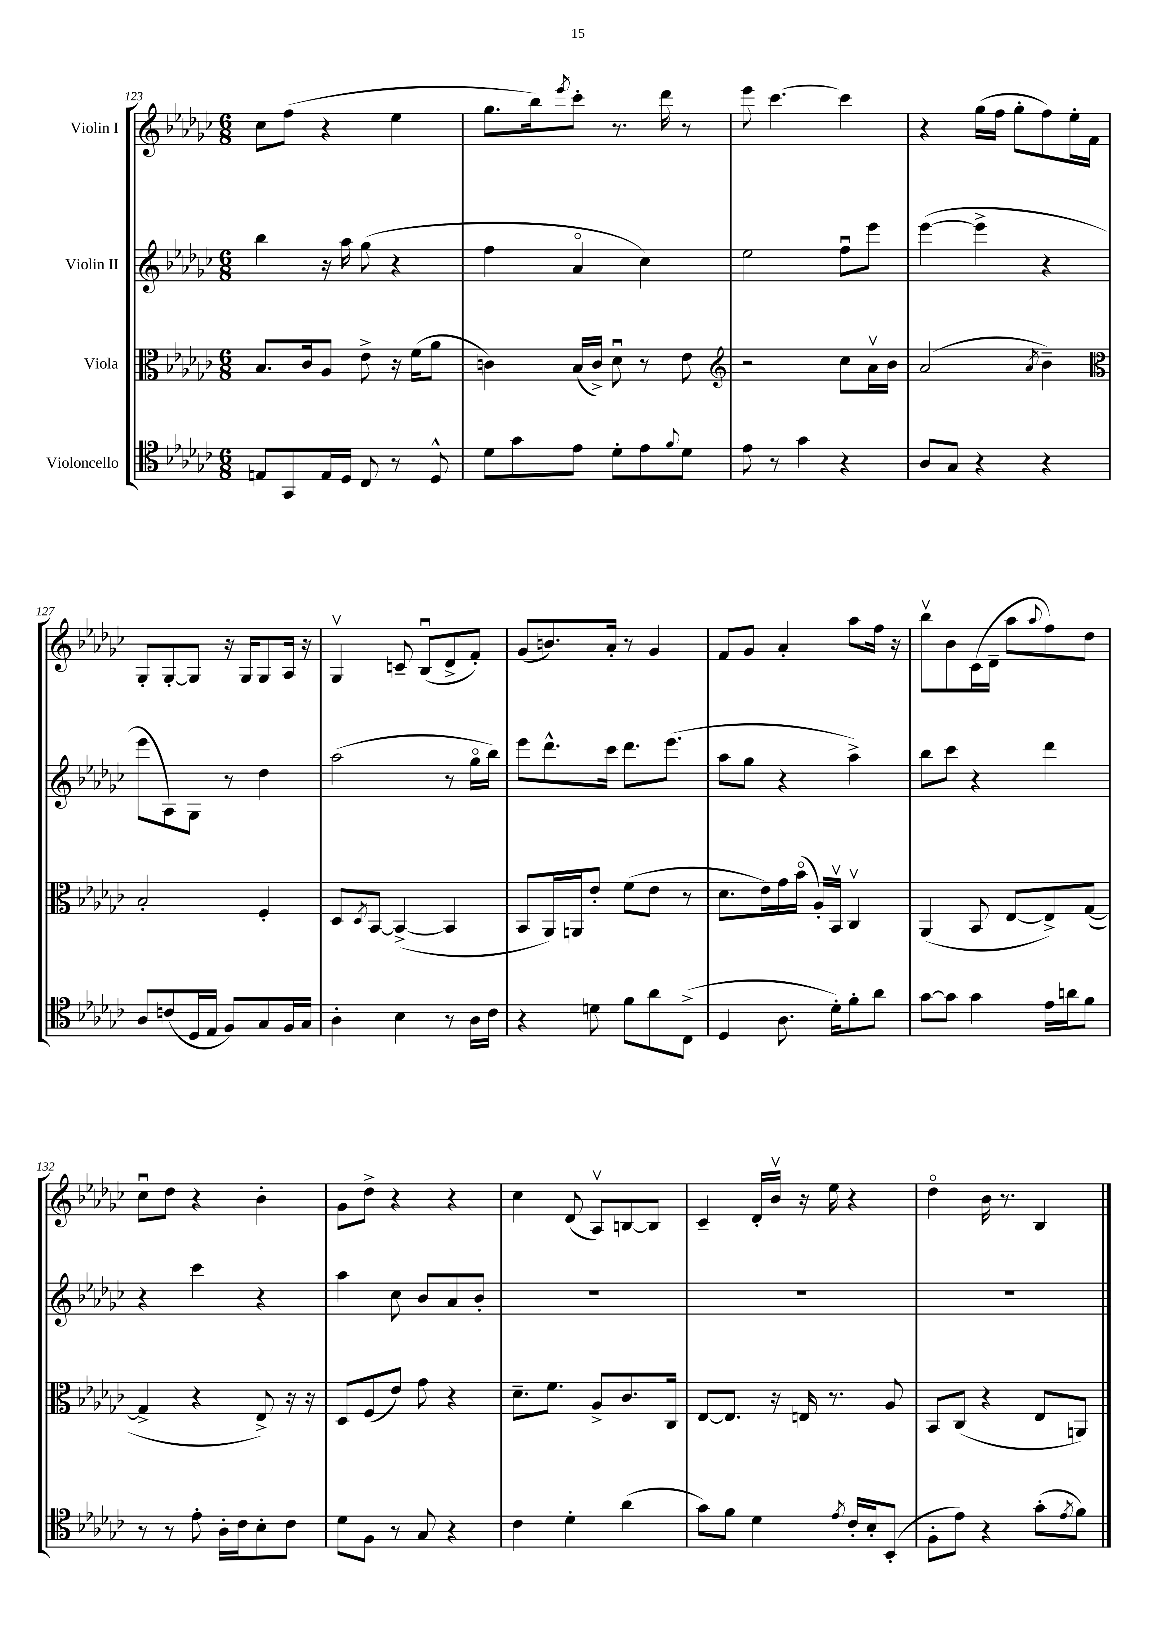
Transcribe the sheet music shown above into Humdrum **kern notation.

**kern	**kern	**kern	**kern
*part4	*part3	*part2	*part1
*staff4	*staff3	*staff2	*staff1
*I"Violoncello	*I"Viola	*I"Violin II	*I"Violin I
*clefC4	*clefC3	*clefG2	*clefG2
*k[b-e-a-d-g-c-]	*k[b-e-a-d-g-c-]	*k[b-e-a-d-g-c-]	*k[b-e-a-d-g-c-]
*M6/8	*M6/8	*M6/8	*M6/8
=123	=123	=123	=123
8En/L	8.B-/L	4bb-\	8cc-\L
8GG-/	.	.	(8ff\J
.	16c-/k	.	.
16E/L	8A-/J	16r	4r
16D-/JJ	.	16aa-\	.
8C-/	8e-^\	(8gg-\	.
8r	16r	4r	4ee-\
.	(16f\KL	.	.
8D-^^/	8a-\J	.	.
=124	=124	=124	=124
8d-\L	4cn\)	4ff\	8.gg-\L
8g-\	.	.	.
.	.	.	16bb-\k)
.	.	.	8qeee-/
8e-\J	(16B-/LL	4a-/	8ccc-'\J
.	16c^/JJ)	.	.
8d-'\L	8d-u\	.	8.r
8e-\	8r	4cc-\)	.
.	.	.	16ddd-\
8qqf/	.	.	.
8d-\J	8e-\	.	8r
=125	=125	=125	=125
*	*clefG2	*	*
8e-\	2r	2ee-\	8eee-\
8r	.	.	[4.ccc-\
4g-\	.	.	.
4r	8cc-\L	8ffu\L	4ccc-\]
.	16a-v\L	8eee-\J	.
.	16b-\JJ	.	.
=126	=126	=126	=126
8A-/L	(2a-/	([4eee-\	4r
8G-/J	.	.	.
4r	.	4eee-^\]	(16gg-\LL
.	.	.	16ff\JJ
.	.	.	8gg-'\L
.	8qa-/	.	.
4r	4b-~\)	4r	8ff\)
.	.	.	16ee-'\L
.	.	.	16f\JJ
!!LO:LB:g=z
=127	=127	=127	=127
*	*clefC3	*	*
8A-/L	2B-'/	8eee-\L	8G-'/L
(8cn/	.	8A-\)	[8G-'/
16D-/L	.	8G-\J	8G-/J]
16E-/JJ	.	.	.
8F/L)	.	8r	16r
.	.	.	16G-/KL
8G-/	4F'/	4dd-\	8G-/
16F/L	.	.	16A-/Jk
16G-/JJ	.	.	16r
=128	=128	=128	=128
4A-'\	8D-/L	(2aa-\	4G-v/
.	8qD-/	.	.
.	[8BB-/J	.	.
4B-\	(4BB-^/_	.	8cn~/
.	.	.	(8B-u/L
8r	4BB-/]	8r	8d-^/
16A-\LL	.	16gg-\LL	8f'/J)
16c-\JJ	.	16bb-\JJ)	.
=129	=129	=129	=129
4r	8BB-/L	8eee-\L	(8g-/L
.	16AA-/L)	8.ddd-^^\	8.bn/)
.	16AAn/J	.	.
8dn\	8e-'/J	.	.
.	.	16ccc-\Jk	16a-'/Jk
8f\L	(8f\L	8.ddd-\L	8r
8a-\	8e-\J	.	4g-/
.	.	(8.eee-\J	.
(8C-^\J	8r	.	.
=130	=130	=130	=130
4D-/	8.d-\L	8aa-\L	8f/L
.	.	8gg-\J	8g-/J
.	16e-\L)	.	.
8.A-\	16g-\	4r	4a-'/
.	(16b-\JJ	.	.
.	16A-'/LL)	.	.
16d-'\KL)	16BB-v/JJ	.	.
8f'\	4C-v/	4aa-^\)	8aa-\L
8a-\J	.	.	16ff\Jk
.	.	.	16r
=131	=131	=131	=131
[8g-\L	(4AA-/	8bb-\L	8bb-v\L
8g-\J]	.	8ccc-\J	8b-\
4g-\	8BB-/	4r	(16c-\L
.	.	.	16d-~\JJ
.	[8E-/L	.	8aa-\L
.	.	.	8qqaa-/
16e-\LL	8E-^/])	4ddd-\	8ff\)
16an\J	.	.	.
8f\J	([8G-/J	.	8dd-\J
!!LO:LB:g=z
=132	=132	=132	=132
8r	4G-^/]	4r	8cc-u\L
8r	.	.	8dd-\J
8e-'\	4r	4ccc-\	4r
16A-'\LL	.	.	.
16c-\J	.	.	.
8B-'\	8E-^/)	4r	4b-'\
8c-\J	16r	.	.
.	16r	.	.
=133	=133	=133	=133
8d-\L	8D-/L	4aa-\	8g-\L
8F\J	(8F/	.	8dd-^\J
8r	8e-/J)	8cc-\	4r
8G-/	8g-\	8b-/L	.
4r	4r	8a-/	4r
.	.	8b-'/J	.
=134	=134	=134	=134
4c-\	8.d-~\L	2.r	4cc-\
.	8.f\J	.	.
4d-'\	.	.	(8d-/
.	8A-^/L	.	8A-v/L)
(4a-\	8.c-/	.	[8Bn/
.	.	.	8B/J]
.	16C-/Jk	.	.
=135	=135	=135	=135
8g-\L)	[8E-/L	2.r	4c-~/
8f\J	8.E-/J]	.	.
4d-\	.	.	16d-'/LL
.	16r	.	16b-v/JJ
.	16En/	.	16r
.	8.r	.	16ee-\
8qe-/	.	.	.
16c-'/LL	.	.	4r
16B-'/J	.	.	.
(8BB-'/J	8A-/	.	.
=136	=136	=136	=136
8F'\L	8BB-/L	2.r	4dd-\
8e-\J)	(8C-/J	.	.
4r	4r	.	16b-\
.	.	.	8.r
(8g-'\L	8E-/L	.	4B-/
8qe-/	.	.	.
8f\J)	8AAn/J)	.	.
==	==	==	==
*-	*-	*-	*-
